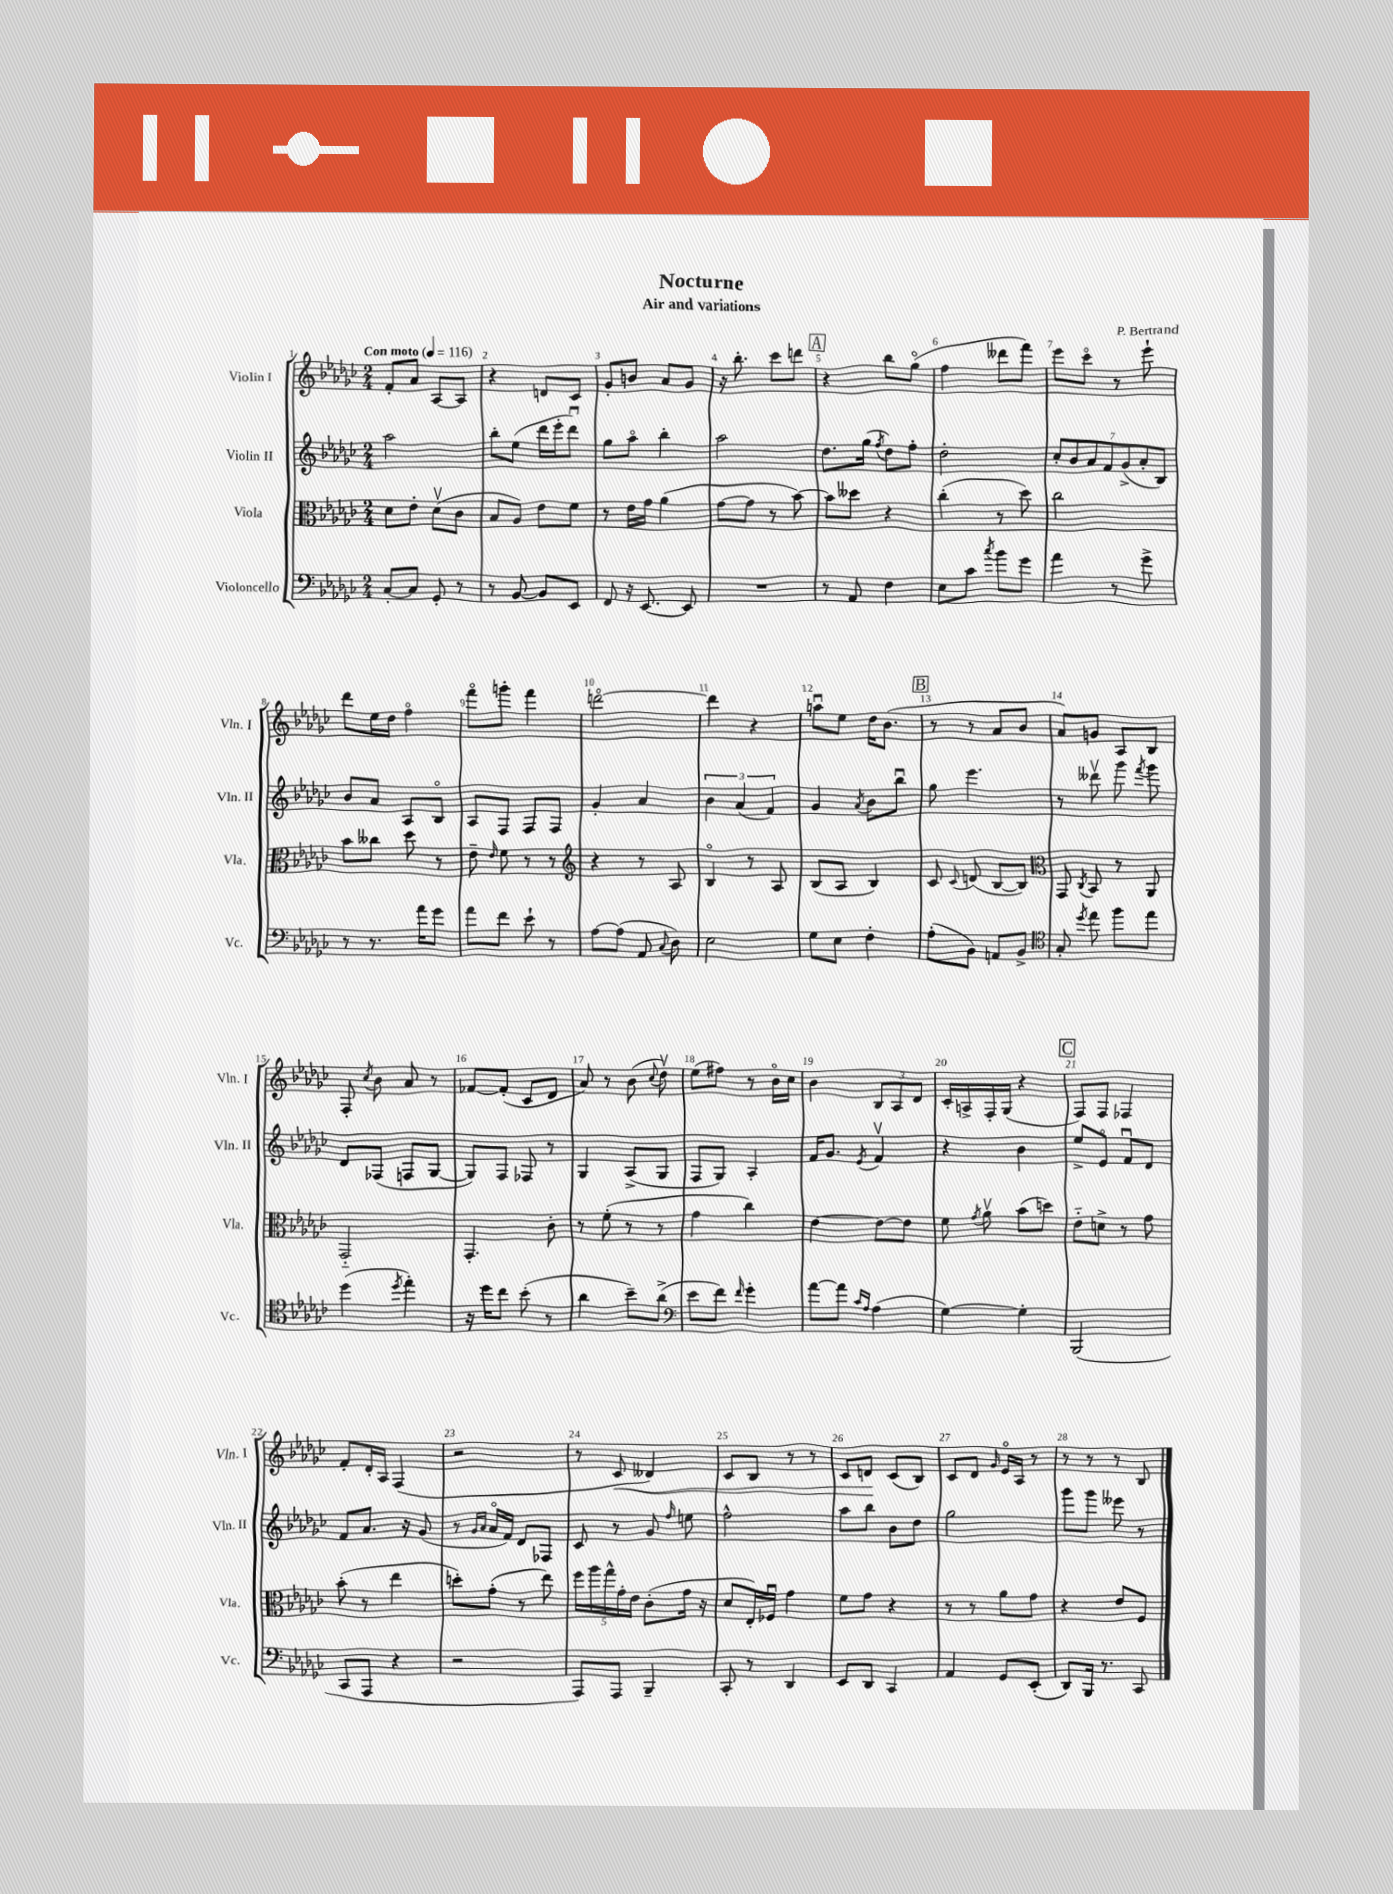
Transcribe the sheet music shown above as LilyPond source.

\header { title = "Nocturne" composer = "P. Bertrand" subtitle = "Air and variations" }
<<
\new StaffGroup <<
\new Staff = "s0" \with { instrumentName = "Violin I" shortInstrumentName = "Vln. I" } {
    \clef treble \key ges \major \numericTimeSignature \time 2/4 \tempo "Con moto" 4 = 116
    \autoBeamOff f'8[-. aes'8] aes8[~ aes8] |
    r4 d'8[ ces'8] |
    ges'8[-. b'8] aes'8[ ges'8] |
    r16 bes''8.-. ces'''8[ d'''8] |
    \mark \markup { \box "A" } r4 bes''8[ ges''8]\flageolet( |
    f''4 deses'''8[ f'''8]) |
    ees'''8[ ces'''8]\flageolet r8 ees'''8-! |
    des'''8[ ees''16 des''16] f''4\flageolet |
    f'''8[\flageolet g'''8]-. f'''4 |
    d'''2~\flageolet |
    d'''4 r4 |
    a''8[\downbow ees''8] des''16[ bes'8.]( |
    \mark \markup { \box "B" } r8 r8 aes'8[ bes'8] |
    aes'8[) g'8] aes8[ bes8] |
    f8-. \acciaccatura { ces''8 } bes'8 aes'8 r8 |
    fes'8[~ fes'8]-.( ces'8[ des'8] |
    aes'8) r8 bes'8( \appoggiatura { ces''8 } des''8\upbow) |
    ees''8[( fis''8]) r8 bes'16[\flageolet ces''16] |
    bes'4 \tuplet 3/2 { bes8[ aes8 des'8] } |
    ces'16[-. a16-> f16-. ges16]( r4 |
    \mark \markup { \box "C" } f8[) f8] fes4 |
    f'8[-. des'16-. aes16] f4( |
    r2 |
    r8 ces'8\< deses'4) |
    ces'8[ bes8] r8 r8 |
    ces'8[ d'8]\! ces'8[( bes8]) |
    ces'8[ des'8] \grace { ges'16 } ees'16[\flageolet aes16] r8 |
    r8 r8 r8 bes8 \bar "|." |
}
\new Staff = "s1" \with { instrumentName = "Violin II" shortInstrumentName = "Vln. II" } {
    \clef treble \key ges \major \numericTimeSignature \time 2/4
    \autoBeamOff aes''2 |
    bes''8[-. ees''8]( des'''16[ ees'''16-. des'''8]\downbow) |
    ges''8[ aes''8]\flageolet bes''4-. |
    aes''2 |
    \mark \markup { \box "A" } des''8.[ ges''16]( \acciaccatura { f''8 } des''8[) f''8]-. |
    des''2-. |
    \tuplet 7/4 { ces''8[-. bes'8 aes'8 f'8 ges'8->( aes'8-. bes8]) } |
    bes'8[ aes'8] aes8[ bes8]\flageolet |
    aes8[ f8] f8[ f8] |
    ges'4-. aes'4 |
    \tuplet 3/2 { bes'4 aes'4( f'4) } |
    ges'4 \acciaccatura { aes'8 } bes'8[ bes''8]\downbow |
    \mark \markup { \box "B" } ges''8 ees'''4. |
    r8 deses'''8\upbow ges'''8 \acciaccatura { f'''8 } ges'''8 |
    des'8[ fes8]( f8[ ges8]~ |
    ges8[) f8] fes8 r8 |
    ges4 aes8[->( ges8] |
    f8[ ges8]) aes4-. |
    f'16[ ges'8.] \acciaccatura { ees'8 } f'4\upbow |
    r4 bes'4 |
    \mark \markup { \box "C" } ees''8[-> ees'8]\flageolet f'8[\downbow des'8] |
    f'8[ aes'8.] r16 ges'8( |
    r8 \grace { ges'16[ aes'16] } aes'16[\flageolet f'16]) des'8[ fes8] |
    ces'8 r8 ges'8 \grace { f''16 } e''8 |
    f''2-^ |
    aes''8[ bes''8] bes'8[ des''8] |
    ges''2 |
    ges'''8[ ges'''8] eeses'''8 r8 \bar "|." |
}
\new Staff = "s2" \with { instrumentName = "Viola" shortInstrumentName = "Vla." } {
    \clef alto \key ges \major \numericTimeSignature \time 2/4
    \autoBeamOff des'8[ ees'8]-. des'8[\upbow( ces'8] |
    bes8[ aes8]) ees'8[ f'8] |
    r8 ees'16[ ges'16] aes'4( |
    ges'8[~ ges'8] r8 bes'8~) |
    \mark \markup { \box "A" } bes'8[ deses''8] r4 |
    ces''4-.( r8 des''8) |
    ces''2 |
    bes'8[ ceses''8] des''8 r8 |
    ees'8-- \grace { ees'16 } f'8 r8 r8 |
    \clef treble r4 r8 aes8 |
    bes4\flageolet r8 aes8 |
    bes8[( aes8] bes4) |
    \mark \markup { \box "B" } ces'8 \appoggiatura { ces'8 } d'8( bes8[~ bes8]) |
    \clef alto ges,8 \acciaccatura { ces8 } bes,8 r8 aes,8 |
    ges,2-_ |
    ges,4.-. ces'8-. |
    r8 f'8-.( r8 r8 |
    ges'4 ces''4) |
    ees'4~ ees'8[~ ees'8] |
    f'8 \acciaccatura { ges'8 } aes'8\upbow bes'8[( d''8]) |
    \mark \markup { \box "C" } ees'8[-_ d'8]-> r8 ges'8 |
    bes'8-.( r8 ees''4 |
    d''8[-.) ges'8]-.( r8 ees''8) |
    \tuplet 5/4 { f''16[ aes''16 ges''16-^ ges'16-. ees'16] } ces'8[-.( ges'16] r16 |
    des'8[ ees16-.) fes16]\downbow ges'4 |
    f'8[ ges'8] r4 |
    r8 r8 aes'8[ ges'8] |
    r4 ees'8[ f8] \bar "|." |
}
\new Staff = "s3" \with { instrumentName = "Violoncello" shortInstrumentName = "Vc." } {
    \clef bass \key ges \major \numericTimeSignature \time 2/4
    \autoBeamOff ces8[~-. ces8] ges,8-. r8 |
    r8 bes,8~ bes,8[ ees,8] |
    f,8 r16 ees,8.~ ees,8 |
    R2 |
    \mark \markup { \box "A" } r8 aes,8 f4 |
    ees8[ ces'8] \acciaccatura { ces''8 } bes'8[ ges'8] |
    aes'4 r8 ges'8-> |
    r8 r8. aes'16[ ges'8] |
    aes'8[ f'8] ees'8-! r8 |
    aes8[~ aes8]( aes,8 \appoggiatura { ces8 } des8) |
    ees2 |
    ges8[ ees8] f4-. |
    \mark \markup { \box "B" } aes8[-.( bes,8]) a,8[ bes,8]-> |
    \clef tenor ges8-. \acciaccatura { des''8 } ees''8 f''8[ ees''8] |
    des''4( \acciaccatura { des''8 } ees''4-.) |
    r16 des''16[ ces''8] bes'8-.( r8 |
    aes'4 bes'8[--) aes'8]->( |
    \clef bass ees'8[ f'8]) \grace { f'16 } ges'4-. |
    aes'8[~ aes'8] \grace { ces'16[ aes16] } aes4( |
    ges4~) ges4-. |
    \mark \markup { \box "C" } bes,,2( |
    ces,8[ aes,,8] r4 |
    r2 |
    aes,,8[) aes,,8] bes,,4-- |
    ces,8-. r8 des,4 |
    ees,8[ des,8] ces,4 |
    aes,4 ges,8[ ees,8]-.( |
    des,8[) bes,,16] r8. ces,8 \bar "|." |
}
>>
>>
\layout { \context { \Score \override BarNumber.break-visibility = ##(#f #t #t) barNumberVisibility = #all-bar-numbers-visible } }
